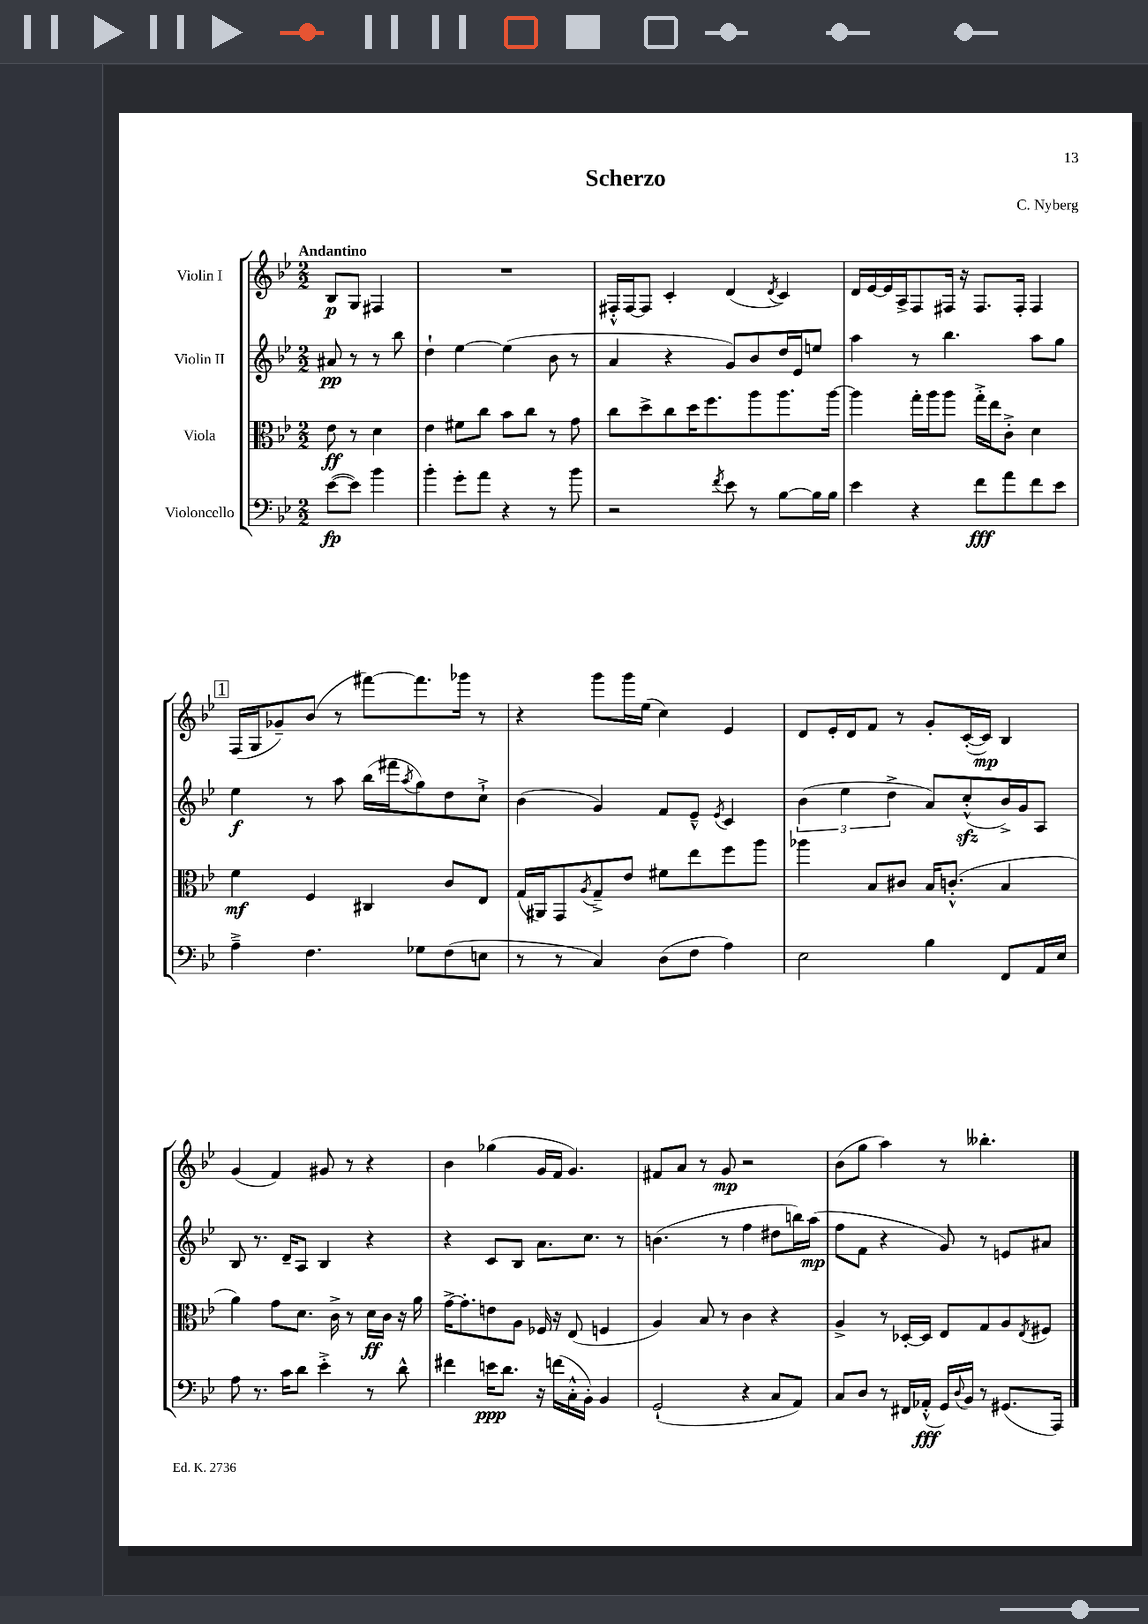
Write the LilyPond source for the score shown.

\header { title = "Scherzo" composer = "C. Nyberg" }
<<
\new StaffGroup <<
\new Staff = "s0" \with { instrumentName = "Violin I" } {
    \clef treble \key bes \major \numericTimeSignature \time 2/2 \partial 2 \tempo "Andantino"
    bes8\p g8 fis4 |
    R1 |
    fis16-.-^ fis16~ fis8 c'4-. d'4( \acciaccatura { d'8 } c'4) |
    d'16 ees'16~ ees'16 a16-> f8 fis16 r16 fis8. fis16-. fis4 |
    \mark \markup { \box "1" } f16( g16 ges'8--) bes'8( r8 fis'''8~) fis'''8. ges'''16 r8 |
    r4 g'''8 g'''16 ees''16( c''4) ees'4 |
    d'8 ees'16-. d'16 f'8 r8 g'8-. c'16~-.( c'16\mp) bes4 |
    g'4( f'4) gis'8 r8 r4 |
    bes'4 ges''4( g'16 f'16 g'4.) |
    fis'8 a'8 r8 g'8\mp r2 |
    bes'8( g''8 a''4) r8 beses''4.-. \bar "|." |
}
\new Staff = "s1" \with { instrumentName = "Violin II" } {
    \clef treble \key bes \major \numericTimeSignature \time 2/2 \partial 2
    ais'8\pp r8 r8 bes''8 |
    d''4-! ees''4~ ees''4( bes'8 r8 |
    a'4 r4 g'8) bes'8 d''16 ees'16 e''8 |
    a''4 r8 bes''4. a''8 g''8 |
    \mark \markup { \box "1" } ees''4\f r8 a''8 bes''16( fis'''16 \acciaccatura { a''8 } g''8) d''8 c''8-!-> |
    bes'4( g'4) f'8 ees'8---^ \acciaccatura { ees'8 } c'4 |
    \tuplet 3/2 { bes'4( ees''4 d''4-> } a'8) c''8-.-^\sfz( bes'16->) g'16 a8 |
    bes8 r8. d'16-- a8 bes4 r4 |
    r4 c'8 bes8 a'8. c''8. r8 |
    b'4.( r8 f''4 dis''8 b''16) a''16\mp( |
    f''8 f'8 r4 g'8) r8 e'8 ais'8 \bar "|." |
}
\new Staff = "s2" \with { instrumentName = "Viola" } {
    \clef alto \key bes \major \numericTimeSignature \time 2/2 \partial 2
    ees'8\ff r8 d'4 |
    ees'4 fis'8 c''8 bes'8 c''8 r8 g'8 |
    c''8 d''8-> c''8 d''16 f''8. a''8 a''8. a''16~ |
    a''4 g''16-. a''16 a''8 g''16-.-> ees''16 c'8-.-> d'4 |
    \mark \markup { \box "1" } f'4\mf f4 cis4 c'8 ees8 |
    g16( ais,16) g,8 \acciaccatura { a8 } g8---> ees'8 fis'8 ees''8 f''8 a''8 |
    aes''4 bes8 cis'8 bes16 c'8.-.-^( bes4 |
    a'4) g'8 d'8. c'16-> r8 d'16\ff c'16 r16 a'16 |
    g'16~-> g'8.-. e'8 a8 fes16 r16 ees8( f4 |
    a4) bes8 r8 c'4 r4 |
    a4-> r8 des16~-. des16 ees8 g8 a8 \acciaccatura { ees8 } fis8 \bar "|." |
}
\new Staff = "s3" \with { instrumentName = "Violoncello" } {
    \clef bass \key bes \major \numericTimeSignature \time 2/2 \partial 2
    ees'8~\fp( ees'8) bes'4 |
    bes'4-. g'8-. a'8 r4 r8 bes'8 |
    r2 \acciaccatura { f'8 } ees'8 r8 bes8~ bes16 bes16 |
    ees'4 r4 f'8\fff a'8 f'8 ees'8 |
    \mark \markup { \box "1" } a4---> f4. ges8 f8( e8 |
    r8 r8 c4) d8( f8 a4) |
    ees2 bes4 f,8 a,16 ees16 |
    a8 r8. c'16 d'8 ees'4-.-> r8 d'8-^ |
    fis'4 e'16\ppp d'8. r16 f'16( c16-.-^ bes,16-.) bes,4 |
    g,2-!( r4 c8 a,8) |
    c8 d8 r8 fis,16 aes,16-.-^\fff( g,16) \appoggiatura { d8 } bes,16 r8 gis,8.( a,,16) \bar "|." |
}
>>
>>
\layout { \context { \Score \remove "Bar_number_engraver" } }
